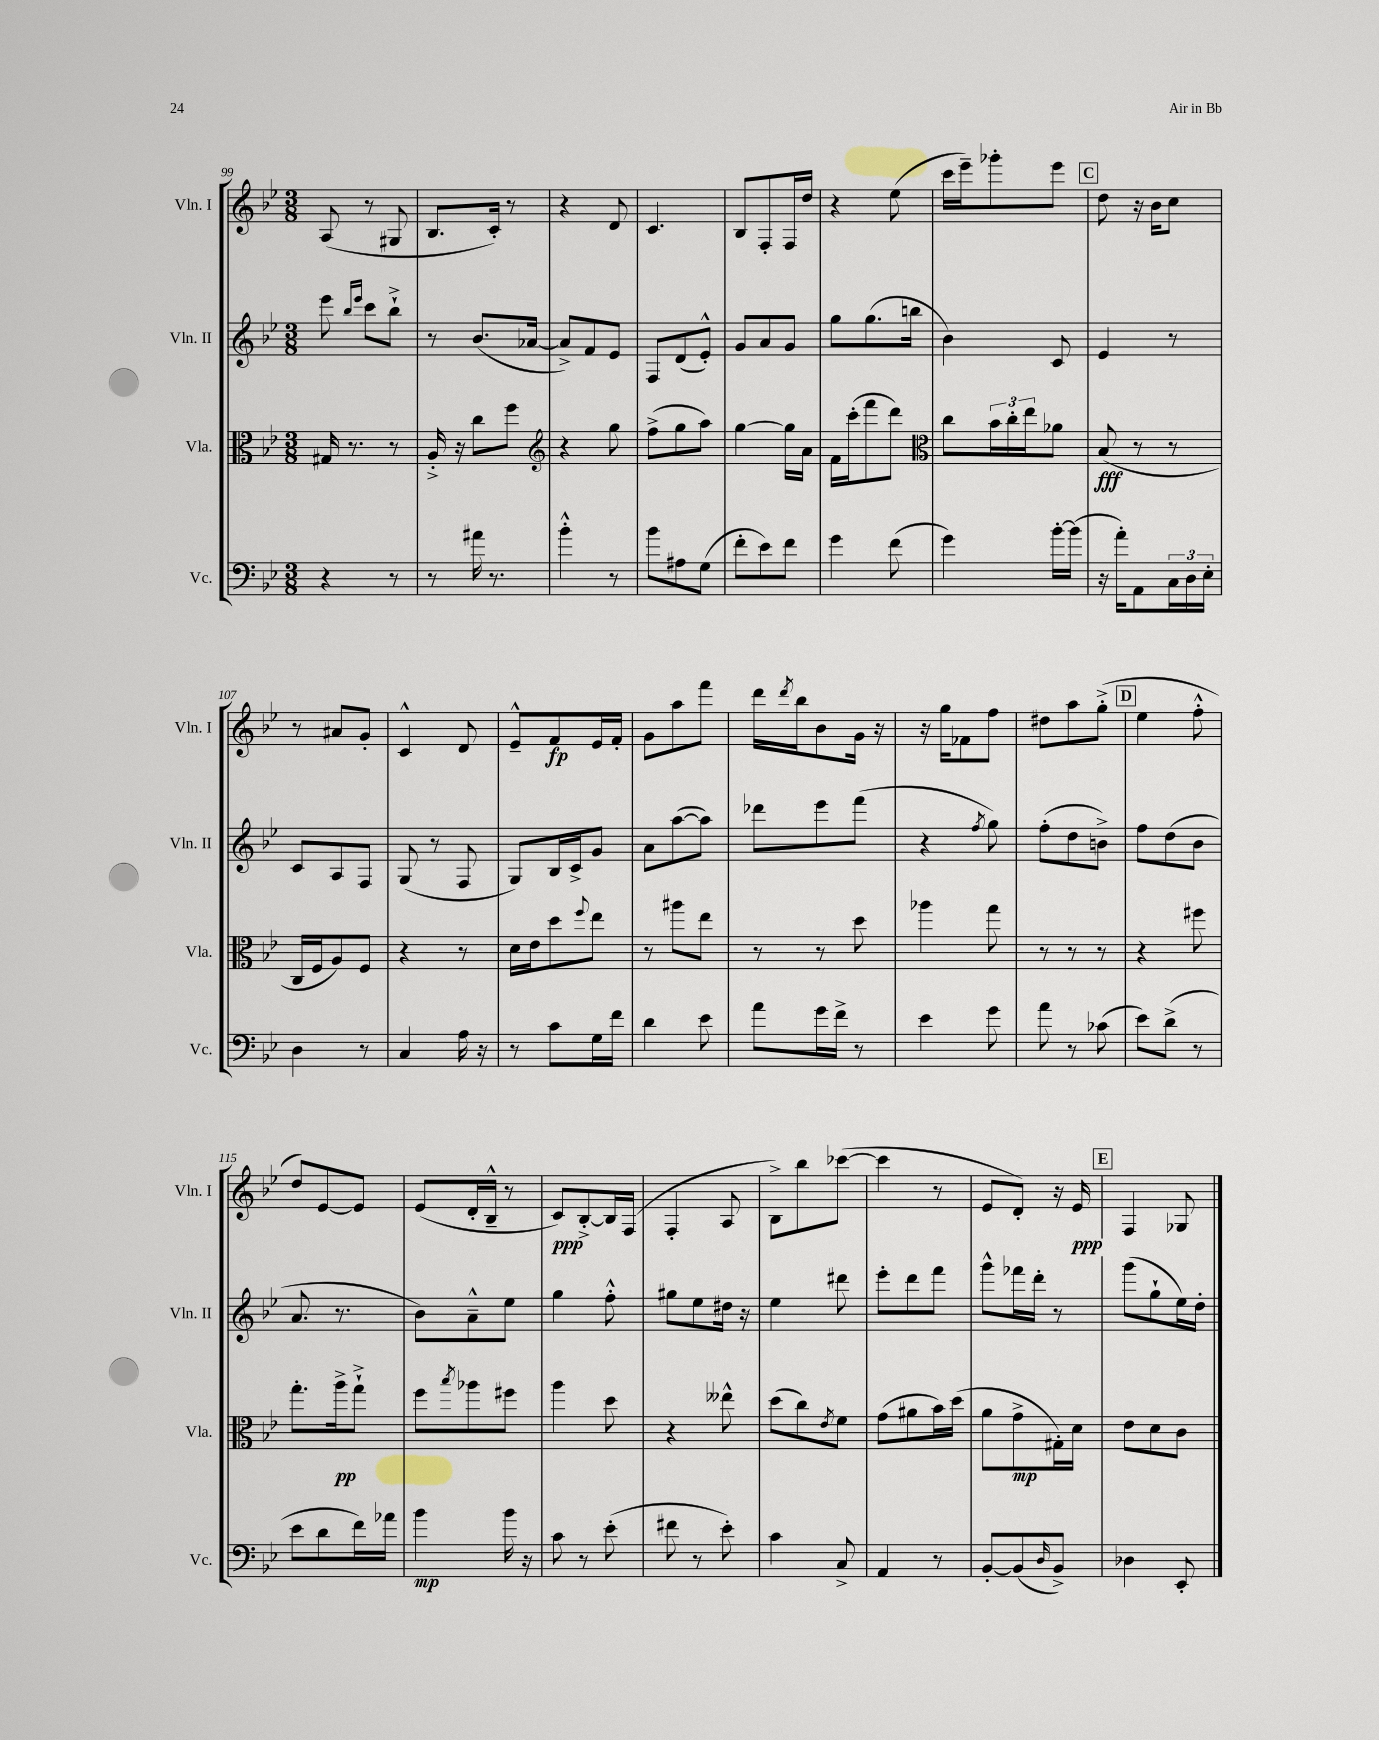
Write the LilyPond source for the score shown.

<<
\new StaffGroup <<
\new Staff = "s0" \with { instrumentName = "Vln. I" shortInstrumentName = "Vln. I" } {
    \clef treble \key bes \major \numericTimeSignature \time 3/8
    a8( r8 gis8 |
    bes8. c'16-.) r8 |
    r4 d'8 |
    c'4. |
    bes8 f8-. f16 d''16 |
    r4 ees''8( |
    c'''16 ees'''16--) ges'''8-. ees'''8 |
    \mark \markup { \box "C" } d''8 r16 bes'16 c''8 |
    r8 ais'8 g'8-. |
    c'4-^ d'8 |
    ees'8---^ f'8\fp ees'16 f'16-. |
    g'8 a''8 f'''8 |
    d'''16 \acciaccatura { d'''8 } bes''16 bes'8 g'16 r16 |
    r16 g''16 fes'8 f''8 |
    dis''8 a''8 g''8-.->( |
    \mark \markup { \box "D" } ees''4 f''8-.-^ |
    d''8) ees'8~ ees'8 |
    ees'8( d'16-. bes16---^ r8 |
    c'8\ppp) bes8~-.-> bes16 f16( |
    f4-. a8 |
    bes8->) bes''8 ces'''8~( |
    ces'''4 r8 |
    ees'8 d'8-.) r16 ees'16\ppp |
    \mark \markup { \box "E" } f4 ges8 \bar "|." |
}
\new Staff = "s1" \with { instrumentName = "Vln. II" shortInstrumentName = "Vln. II" } {
    \clef treble \key bes \major \numericTimeSignature \time 3/8
    ees'''8 \grace { bes''16 ees'''16 } c'''8 bes''8-!-> |
    r8 bes'8.( aes'16~ |
    aes'8->) f'8 ees'8 |
    f8 d'8( ees'8-.-^) |
    g'8 a'8 g'8 |
    g''8 g''8.( b''16 |
    bes'4) c'8 |
    \mark \markup { \box "C" } ees'4 r8 |
    c'8 a8 f8 |
    g8( r8 f8 |
    g8) bes16 c'16-> g'8 |
    a'8 a''8~( a''8) |
    des'''8 ees'''8 f'''8( |
    r4 \acciaccatura { f''8 } g''8) |
    f''8-.( d''8 b'8->) |
    \mark \markup { \box "D" } f''8 d''8( bes'8 |
    a'8. r8. |
    bes'8) a'8---^ ees''8 |
    g''4 f''8-.-^ |
    gis''8 ees''8 dis''16 r16 |
    ees''4 dis'''8 |
    ees'''8-. d'''8 f'''8 |
    g'''8-^ fes'''16 d'''16-. r8 |
    \mark \markup { \box "E" } g'''8( g''8-! ees''16) d''16-. \bar "|." |
}
\new Staff = "s2" \with { instrumentName = "Vla." shortInstrumentName = "Vla." } {
    \clef alto \key bes \major \numericTimeSignature \time 3/8
    gis16 r8. r8 |
    a16-.-> r16 c''8 f''8 |
    \clef treble r4 g''8 |
    f''8->( g''8 a''8) |
    g''4~ g''16 a'16 |
    f'16 c'''16-.( f'''8 d'''8) |
    \clef alto c''8 \tuplet 3/2 { bes'16 c''16-. ees''16 } aes'8 |
    \mark \markup { \box "C" } bes8\fff( r8 r8 |
    c16 f16 a8) f8 |
    r4 r8 |
    d'16 ees'16 d''8 \appoggiatura { f''8 } ees''8 |
    r8 ais''8 ees''8 |
    r8 r8 d''8 |
    aes''4 g''8 |
    r8 r8 r8 |
    \mark \markup { \box "D" } r4 fis''8 |
    g''8.-. a''16->\pp g''8-!-> |
    f''8 \acciaccatura { bes''8 } aes''8 fis''8 |
    a''4 d''8 |
    r4 eeses''8-^ |
    d''8( c''8) \acciaccatura { ees'8 } f'8 |
    g'8( ais'8 bes'16) d''16( |
    a'8 g'8->\mp gis16-.) d'16 |
    \mark \markup { \box "E" } ees'8 d'8 c'8 \bar "|." |
}
\new Staff = "s3" \with { instrumentName = "Vc." shortInstrumentName = "Vc." } {
    \clef bass \key bes \major \numericTimeSignature \time 3/8
    r4 r8 |
    r8 ais'16 r8. |
    bes'4-.-^ r8 |
    bes'8 ais8 g8( |
    f'8-. ees'8) f'8 |
    g'4 f'8( |
    g'4) bes'16~-. bes'16( |
    \mark \markup { \box "C" } r16 a'16-.) a,8 \tuplet 3/2 { c16 d16 ees16-. } |
    d4 r8 |
    c4 a16 r16 |
    r8 c'8 g16 f'16 |
    d'4 ees'8 |
    a'8 g'16 f'16-> r8 |
    ees'4 g'8 |
    a'8 r8 ces'8( |
    \mark \markup { \box "D" } ees'8) d'8->( r8 |
    ees'8 d'8 f'16) aes'16 |
    bes'4\mp bes'16 r16 |
    c'8 r8 ees'8-.( |
    fis'8 r8 ees'8-.) |
    c'4 c8-> |
    a,4 r8 |
    bes,8~-. bes,8( \grace { d16 } bes,8->) |
    \mark \markup { \box "E" } des4 ees,8-. \bar "|." |
}
>>
>>
\layout { \context { \Score currentBarNumber = #99 } }
